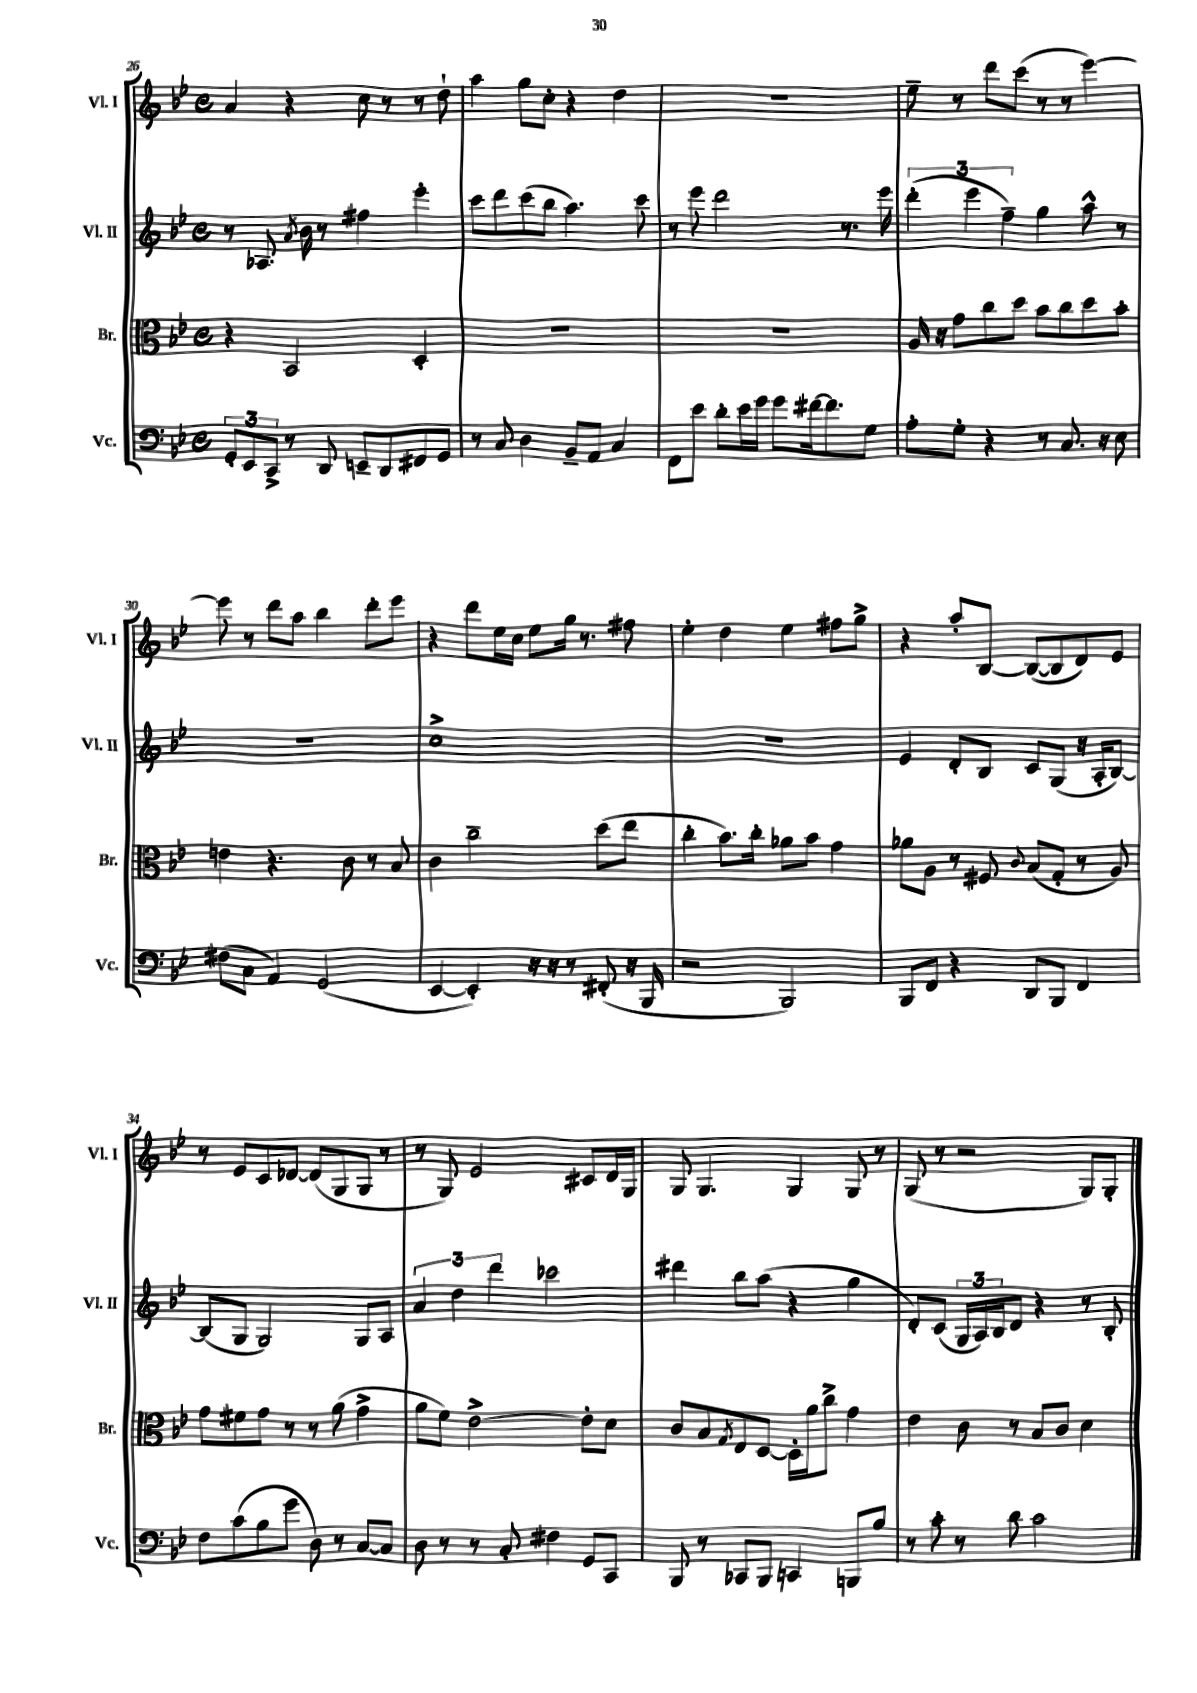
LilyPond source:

<<
\new StaffGroup <<
\new Staff = "s0" \with { instrumentName = "Vl. I" shortInstrumentName = "Vl. I" } {
    \clef treble \key bes \major \defaultTimeSignature \time 4/4
    a'4 r4 c''8 r8 r8 d''8-! |
    a''4 g''8 c''8-. r4 d''4 |
    R1 |
    ees''8-- r8 d'''8 c'''8( r8 r8 ees'''4~) |
    ees'''8 r8 d'''8 a''8 bes''4 d'''8-. ees'''8 |
    r4 d'''8 ees''16 c''16 ees''8 g''16 r8. fis''8 |
    ees''4-. d''4 ees''4 fis''8 g''8-> |
    r4 a''8-. bes8~ bes8~( bes8 d'8) ees'8 |
    r8 ees'8 c'8 des'8~ des'8( g8 g8 r8 |
    r8 g8) ees'2 cis'8 d'16 g16 |
    g8 g4. g4 g8 r8 |
    g8( r8 r2 g8) g8-. \bar "|." |
}
\new Staff = "s1" \with { instrumentName = "Vl. II" shortInstrumentName = "Vl. II" } {
    \clef treble \key bes \major \defaultTimeSignature \time 4/4
    r8 aes8. \acciaccatura { a'8 } bes'16 r8 fis''4 ees'''4-. |
    c'''8 d'''8 c'''8( bes''8 a''4.) c'''8 |
    r8 ees'''8 d'''2 r8. ees'''16 |
    \tuplet 3/2 { d'''4-.( ees'''4 f''4--) } g''4 a''8-^ r8 |
    R1 |
    c''1-> |
    R1 |
    ees'4 d'8-. bes8 c'8 g8( r16 a16-. bes8~) |
    bes8( g8 g2) g8 a8 |
    \tuplet 3/2 { a'4 d''4 d'''4 } ces'''2 |
    dis'''4 bes''8 a''8( r4 g''4 |
    d'8-.) c'8( \tuplet 3/2 { g16 a16) bes16 } d'8 r4 r8 bes8-. \bar "|." |
}
\new Staff = "s2" \with { instrumentName = "Br." shortInstrumentName = "Br." } {
    \clef alto \key bes \major \defaultTimeSignature \time 4/4
    r4 bes,2 d4-. |
    R1 |
    R1 |
    a16 r16 g'8 c''8 d''8 bes'8 c''8 d''8 bes'8-. |
    e'4 r4. c'8 r8 bes8 |
    c'4 c''2-- d''8( ees''8 |
    c''4-. bes'8.) c''16-. aes'8 bes'8 g'4 |
    aes'8 a8 r8 fis8 \appoggiatura { c'8 } bes8( g8-. r8 a8) |
    g'8 fis'8 g'8 r8 r8 a'8( g'4-> |
    a'8 f'8) ees'2~-> ees'8-. d'8 |
    c'8 bes8 \acciaccatura { g8 } ees8 d8~ d16-. a'16 c''8-> g'4 |
    ees'4 c'8 r8 bes8 c'8 d'4 \bar "|." |
}
\new Staff = "s3" \with { instrumentName = "Vc." shortInstrumentName = "Vc." } {
    \clef bass \key bes \major \defaultTimeSignature \time 4/4
    \tuplet 3/2 { g,8-. ees,8 c,8-> } r8 d,8 e,8-- d,8 fis,8 g,8 |
    r8 c8 d4 bes,8-- a,8 c4 |
    f,8 ees'8 d'8-. ees'16 g'16 g'8 fis'16~ fis'8. g8 |
    a8-. g8-. r4 r8 c8. r16 ees8 |
    fis8( c8 a,4) g,2( |
    ees,4~ ees,4-.) r16 r16 r8 fis,8-.( r16 bes,,16 |
    r2 bes,,2) |
    bes,,8 f,8 r4 d,8 bes,,8 f,4 |
    f8 c'8( bes8 g'8 d8) r8 c8~ c8 |
    d8 r8 r8 c8-. fis4 g,8 c,8 |
    bes,,8 r8 ces,8 bes,,8 c,4 b,,8 bes8 |
    r8 c'8-. r8 d'8 c'2 \bar "|." |
}
>>
>>
\layout { \context { \Score currentBarNumber = #26 } }
